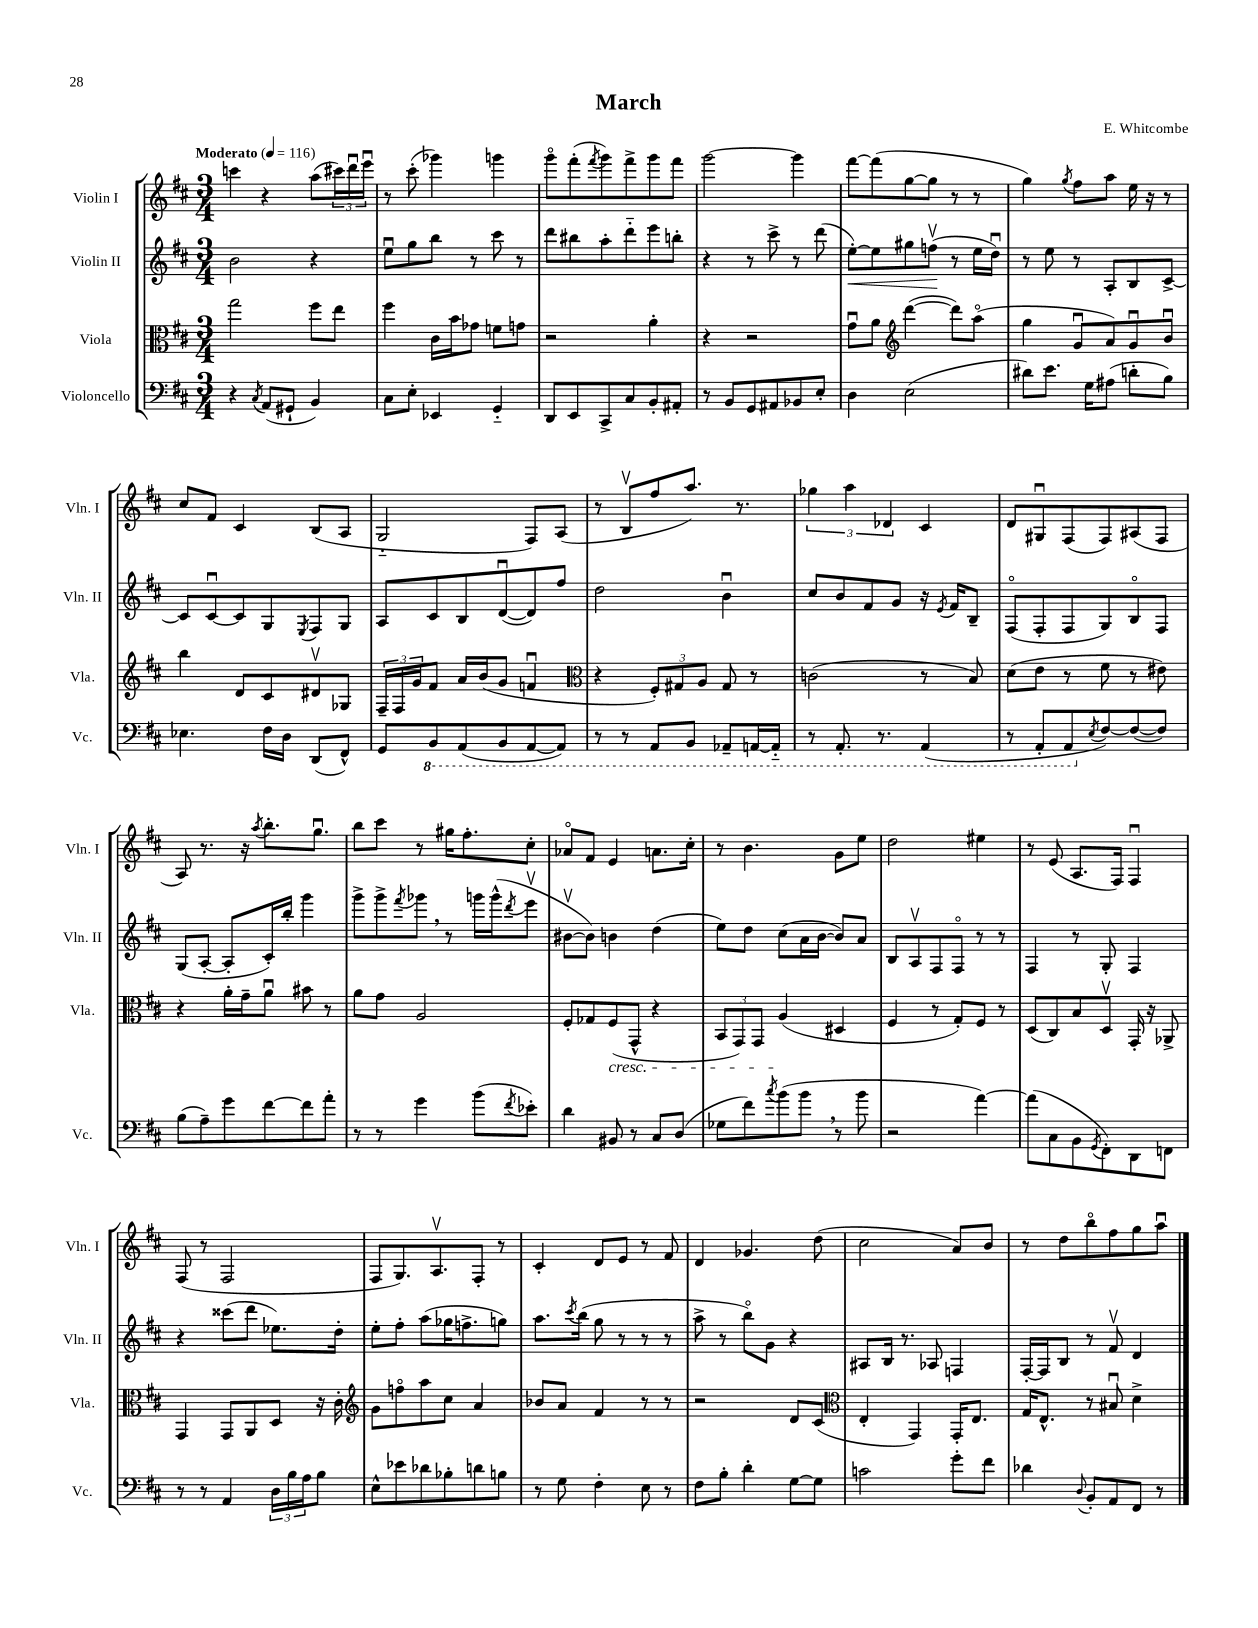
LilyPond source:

\header { title = "March" composer = "E. Whitcombe" }
<<
\new StaffGroup <<
\new Staff = "s0" \with { instrumentName = "Violin I" shortInstrumentName = "Vln. I" } {
    \clef treble \key d \major \numericTimeSignature \time 3/4 \tempo "Moderato" 4 = 116
    c'''4 r4 a''8( \tuplet 3/2 { cis'''16) d'''16\downbow e'''16\downbow } |
    r8 cis'''8-.( ges'''4) g'''4 |
    g'''8\flageolet fis'''8-.( \acciaccatura { fis'''8 } g'''8) fis'''8-> g'''8 fis'''8 |
    g'''2~ g'''4 |
    fis'''8~ fis'''8( g''8~ g''8 r8 r8 |
    g''4) \acciaccatura { g''8 } fis''8 a''8 e''16 r16 r8 |
    cis''8 fis'8 cis'4 b8( a8 |
    g2-_ fis8) a8( |
    r8 b8\upbow fis''8 a''8.) r8. |
    \tuplet 3/2 { ges''4 a''4 des'4 } cis'4 |
    d'8 gis8\downbow fis8( fis8) ais8( fis8 |
    a8) r8. r16 \acciaccatura { a''8 } b''8.-. g''8.\downbow |
    b''8 cis'''8 r8 gis''16 fis''8.-. cis''8-. |
    aes'8\flageolet fis'8 e'4 a'8. cis''16-. |
    r8 b'4. g'8 e''8 |
    d''2 eis''4 |
    r8 e'8( a8. fis16) fis4\downbow |
    fis8( r8 fis2 |
    fis8 g8.) a8.\upbow fis8-. r8 |
    cis'4-. d'8 e'8 r8 fis'8 |
    d'4 ges'4. d''8( |
    cis''2 a'8) b'8 |
    r8 d''8 b''8\flageolet fis''8 g''8 a''8\downbow \bar "|." |
}
\new Staff = "s1" \with { instrumentName = "Violin II" shortInstrumentName = "Vln. II" } {
    \clef treble \key d \major \numericTimeSignature \time 3/4
    b'2 r4 |
    e''8\downbow g''8 b''8 r8 cis'''8 r8 |
    d'''8 bis''8 a''8-. d'''8-_ e'''8 b''8-. |
    r4 r8 cis'''8-> r8 d'''8( |
    e''8~-.\<) e''8 gis''8 f''8\upbow\!( r8 e''16 d''16\downbow) |
    r8 e''8 r8 a8-. b8 cis'8~-> |
    cis'8 cis'8~\downbow cis'8 g8 \acciaccatura { e8 } fis8 g8 |
    a8 cis'8 b8 d'8~\downbow( d'8) fis''8 |
    d''2 b'4\downbow |
    cis''8 b'8 fis'8 g'8 r16 \acciaccatura { e'8 } fis'16 b8-- |
    fis8\flageolet( fis8-. fis8 g8) b8\flageolet fis8 |
    g8( a8~-. a8-. cis'16-.) b''16-. g'''4 |
    g'''8-> g'''8-> \acciaccatura { fis'''8 } ges'''8 \breathe r8 g'''16 g'''16-^( \acciaccatura { d'''8 } e'''8\upbow |
    bis'8~\upbow bis'8) b'4 d''4( |
    e''8) d''8 cis''8( a'16 b'16~ b'8) a'8 |
    b8 a8\upbow fis8 fis8\flageolet r8 r8 |
    fis4 r8 g8-. fis4 |
    r4 cisis'''8( d'''8 ees''8.) d''16-. |
    e''8-. fis''8-. a''8( ges''16 f''8.-> g''8) |
    a''8. \acciaccatura { cis'''8 } b''16( g''8 r8 r8 r8 |
    a''8-> r8 b''8\flageolet) g'8 r4 |
    ais8 b16 r8. aes8 f4 |
    fis16~-. fis16 b8 r8 fis'8\upbow d'4 \bar "|." |
}
\new Staff = "s2" \with { instrumentName = "Viola" shortInstrumentName = "Vla." } {
    \clef alto \key d \major \numericTimeSignature \time 3/4
    g''2 fis''8 e''8 |
    fis''4 cis'16 b'16 ges'8 f'8 g'8 |
    r2 a'4-. |
    r4 r2 |
    g'8\downbow a'8 \clef treble d'''4~( d'''8) a''8\flageolet( |
    g''4 g'8\downbow a'8) g'8\downbow b'8\downbow |
    b''4 d'8 cis'8 dis'8\upbow ges8 |
    \tuplet 3/2 { fis16-- fis16 g'16 } fis'8 a'16 b'16( g'8 f'4\downbow |
    \clef alto r4 \tuplet 3/2 { fis8-.) gis8 a8 } gis8 r8 |
    c'2( r8 b8) |
    d'8( e'8 r8 fis'8 r8 eis'8) |
    r4 a'16-. g'16-- a'8\downbow bis'8 r8 |
    a'8 g'8 a2 |
    fis8-. ges8 fis8\cresc( g,8-^ r4 |
    \tuplet 3/2 { b,8 g,8) g,8 } a4\!( dis4 |
    fis4 r8 g8-.) fis8 r8 |
    d8( cis8) b8 d8\upbow g,16-. r16 aes,8-> |
    g,4 g,8 a,8 d8 r16 cis'16-. |
    \clef treble g'8 f''8\flageolet a''8 cis''8 a'4 |
    bes'8 a'8 fis'4 r8 r8 |
    r2 d'8 cis'8( |
    \clef alto e4-. g,4) g,16-. e8. |
    g16 e8.-^ r8 bis8\downbow d'4-> \bar "|." |
}
\new Staff = "s3" \with { instrumentName = "Violoncello" shortInstrumentName = "Vc." } {
    \clef bass \key d \major \numericTimeSignature \time 3/4
    r4 \acciaccatura { cis8 } a,8( gis,8-! b,4) |
    cis8 e8-. ees,4 g,4-_ |
    d,8 e,8 cis,8-> cis8 b,8-. ais,8-. |
    r8 b,8 g,8 ais,8 bes,8 e8-. |
    d4 e2( |
    dis'8) e'8. g16 ais8( d'8-. b8) |
    ees4. fis16 d16 d,8( fis,8-^) |
    g,8 \ottava #-1 b,,8 a,,8( b,,8 a,,8~ a,,8) |
    r8 r8 a,,8 b,,8 aes,,8-- a,,16~ a,,16-_ |
    r8 a,,8.-. r8. a,,4( |
    r8 a,,8-. a,,8 \ottava #0 \acciaccatura { e8 } fis8~) fis8~( fis8) |
    b8( a8--) g'8 fis'8~ fis'8 a'8-. |
    r8 r8 g'4 b'8( \acciaccatura { fis'8 } ees'8-.) |
    d'4 bis,8 r8 cis8 d8( |
    ges8 fis'8) \acciaccatura { cis''8 } b'8( b'8 \breathe r8 b'8 |
    r2 a'4~) |
    a'8( cis8 b,8 \acciaccatura { g,8 } fis,8-.) d,8 f,8 |
    r8 r8 a,4 \tuplet 3/2 { d16 b16 a16 } b8 |
    e8-^ ees'8 des'8 bes8-. d'8 b8 |
    r8 g8 fis4-. e8 r8 |
    fis8 b8-. d'4-. g8~ g8 |
    c'2 g'8-. fis'8 |
    des'4 \appoggiatura { d8 } b,8-. a,8 fis,8 r8 \bar "|." |
}
>>
>>
\layout { \context { \Score \remove "Bar_number_engraver" } }
